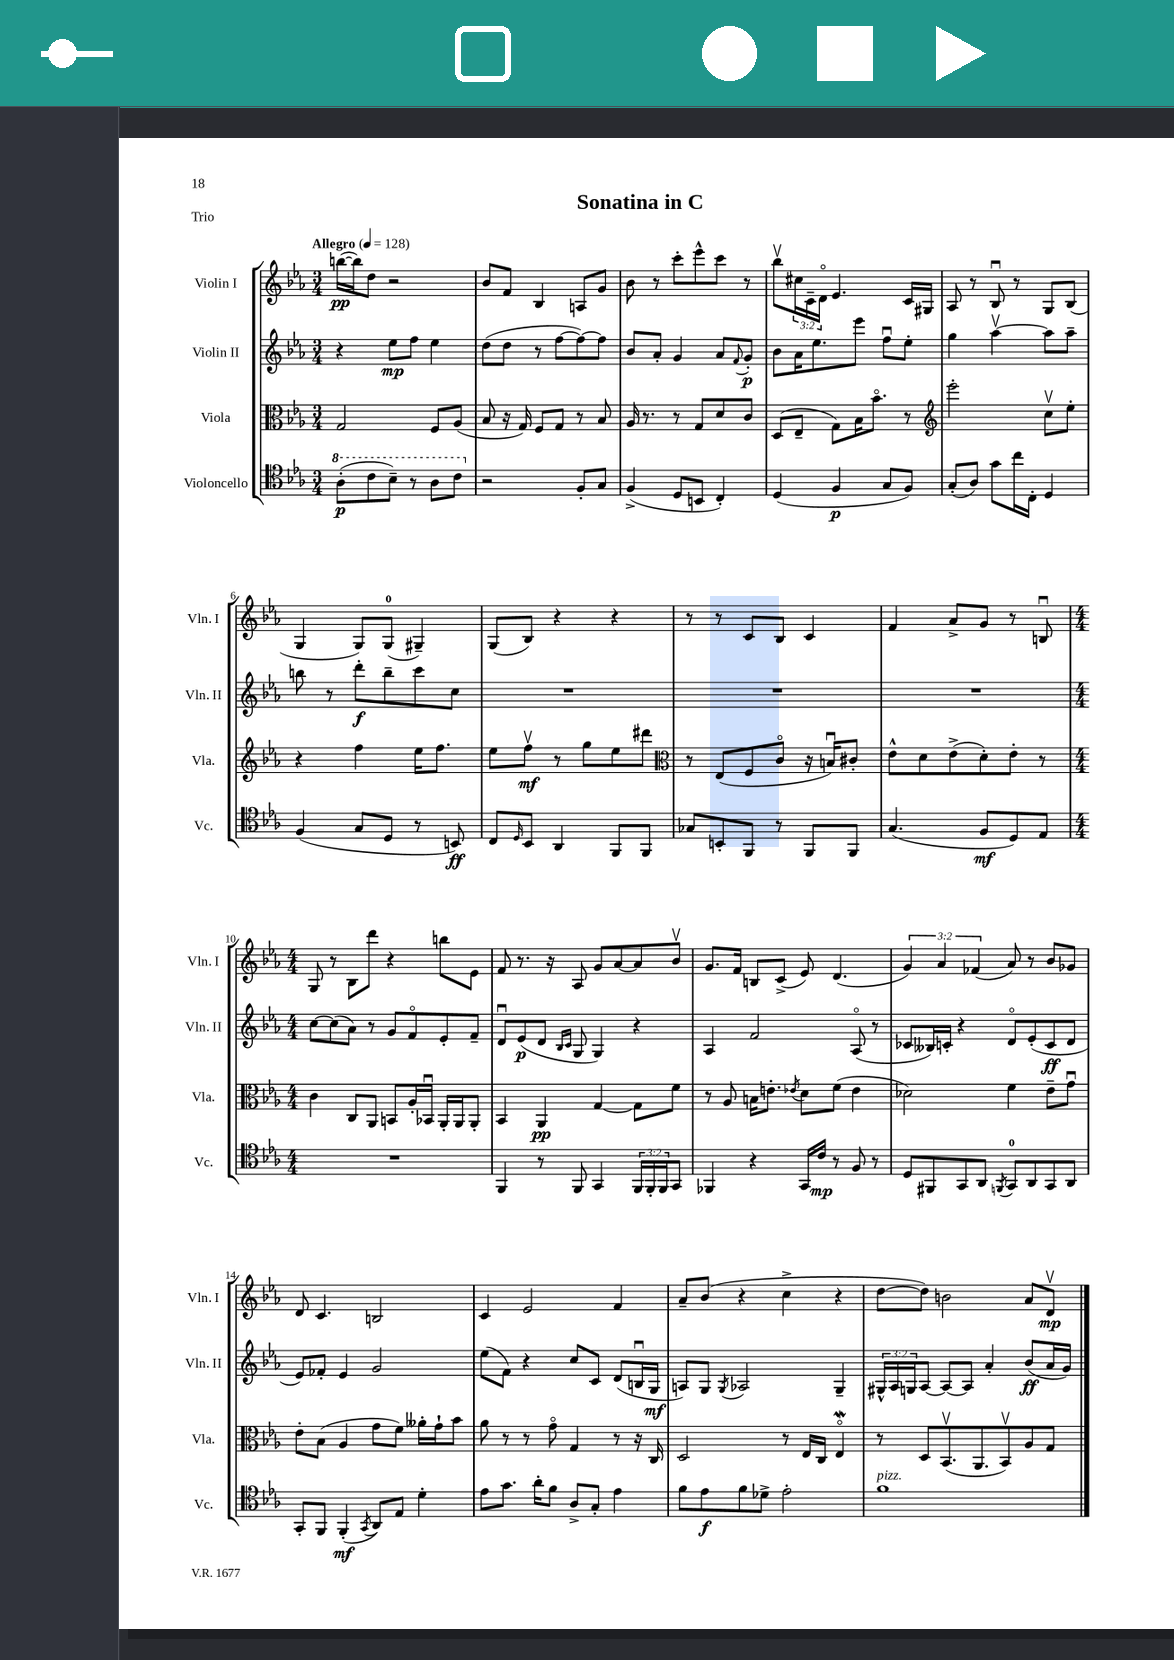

**kern	**kern	**kern	**kern
*staff4	*staff3	*staff2	*staff1
*clefC4	*clefC3	*clefG2	*clefG2
*k[b-e-a-]	*k[b-e-a-]	*k[b-e-a-]	*k[b-e-a-]
*M3/4	*M3/4	*M3/4	*M3/4
*MM128	*MM128	*MM128	*MM128
(8a-'	2G	4r	([16bb
.	.	.	16bb])
8cc	.	.	8dd
8b-~)	.	8ee-	2r
8r	.	8ff	.
8a-	8F	4ee-	.
8cc	(8A-	.	.
=	=	=	=
2r	8B-	(8dd	8b-
.	16r	8dd	8f
.	16G)	.	.
.	8F	8r	4B-
.	8G	[8ff	.
8F'	8r	8ff_)	8A
8G	8B-	8ff]	8g
=	=	=	=
(4F^	16A-	8b-	8b-
.	8.r	.	.
.	.	8a-'	8r
8D	8r	4g	8ccc'
8BB	8G	.	8eee-^^
4C')	8d	8a-	8ccc
.	.	8qqf	.
.	8c	8g'	8r
=	=	=	=
(4D	(8D	8b-	8bb-v
.	8E-~	16a-	24cc#
.	.	.	24c~
.	.	8.ee-	.
.	.	.	24do
4F	8G)	.	4.e-
.	16B-	8eee-	.
.	8.b-o	.	.
8G	.	8ffu	.
8F)	8r	8ee-'	16c
.	.	.	16G#
=	=	=	=
*	*clefG2	*	*
(8G'	2eee-'	4gg	8A-
8A-)	.	.	8r
8g	.	[4aa-v	8B-u
16cc	.	.	8r
16C'	.	.	.
4D	8ccv	8aa-]	8G
.	8ee-'	8aa-~	(8B-
=	=	=	=
(4F	4r	8bb	4G
.	.	8r	.
8G	4ff	8ddd'	8G)
8D	.	8bb~	(8G
8r	16ee-	8ccc	4G#~)
.	8.ff	.	.
8BB)	.	8cc	.
=	=	=	=
8C	8ee-	2.r	(8G
16qqD	.	.	.
8BB-	8ffv	.	8B-)
4AA-	8r	.	4r
.	8gg	.	.
8FF	8ee-	.	4r
8FF	8ddd#	.	.
=	=	=	=
*	*clefC3	*	*
8G-	8r	2.r	8r
8BB'	(8E-	.	8r
8FF	8F	.	8c
8r	8co	.	8B-
8FF	16r	.	4c
.	16Bu)	.	.
8FF	8c#'	.	.
=	=	=	=
(4.G	8e-^^	2.r	4f
.	8d	.	.
.	(8e-^	.	8a-^
8F	8d')	.	8g
8D)	8e-'	.	8r
8E-	8r	.	8Bu
=	=	=	=
*M4/4	*M4/4	*M4/4	*M4/4
1r	4c	[8cc	8G
.	.	(8cc]	8r
.	8C	8a-)	8B-
.	8AA-	8r	8ddd
.	8BB	8g	4r
.	16A-'	8fo	.
.	16BB-u	.	.
.	16AA-'	8e-'	8bb
.	16AA-	.	.
.	8AA-'	8f~	8e-
=	=	=	=
4FF	4BB-	8du	8f
.	.	(8e-	8.r
8r	4AA-	8d	.
.	.	.	16r
.	.	16qqB-	.
.	.	16qqc	.
8FF	.	8G	8A-
4GG	[4G	4G)	8g
.	.	.	[8a-
24FF	8G]	4r	8a-]
24FF'	.	.	.
24FF	.	.	.
8GG	8f	.	8b-v
=	=	=	=
4FF-	8r	4A-	8.g
.	8A-	.	.
.	.	.	16f
4r	16B	2f	8B
.	8.e'	.	.
.	.	.	(8c^
.	8qe-	.	.
16GG	8d	.	8e-)
16c	.	.	.
8r	(8f	.	(4.d
8F	4e-	(8A-o	.
8r	.	8r	.
=	=	=	=
8D	2d-)	8c-	6g)
8FF#	.	16B--)	.
.	.	.	6a-
.	.	16c'	.
8GG	.	4r	.
.	.	.	(6f-
8AA-	.	.	.
8qFF	.	.	.
8GG	4f	8do	8a-)
8AA-	.	(8e-'	8r
8GG	8e-~	8c	8b-
8AA-	8gu	8d	8g-
=	=	=	=
8GG'	8e-'	8e-)	8d
8FF	(8B-	8f-'	4.c
(4FF'	4A-	4e-	.
8qGG	.	.	.
8AA-)	8g	2g	2B
8E-	8f)	.	.
4d'	16a--'	.	.
.	16g`	.	.
.	8b-	.	.
=	=	=	=
8e-	8a-	(8ee-	4c
8.g	8r	8f)	.
.	8r	4r	2e-
16a-'	.	.	.
8f	8go	.	.
8A-^	4G	8cc	.
8G'	.	8c	.
4e-	8r	(8d	4f
.	16r	16Bu	.
.	16C	16G	.
=	=	=	=
8f	2D	8A)	8a-~
8e-	.	8G	(8b-
.	.	8qG	.
8f	.	2A-	4r
8d-^	.	.	.
2e-'	8r	.	4cc^
.	16E-	.	.
.	16C	.	.
.	4E-o	4G~	4r
=	=	=	=
1f	8r	24G#^^	[8dd
.	.	24A-	.
.	.	24G	.
.	8D	[8A-	8dd])
.	(8.BB-v	8A-_	2b
.	.	8A-]	.
.	8.AA-	.	.
.	.	4a-'	.
.	8BB-v)	.	.
.	8A-	(8b-	8a-
.	8G	16a-	8dv
.	.	16g)	.
==	==	==	==
*-	*-	*-	*-
